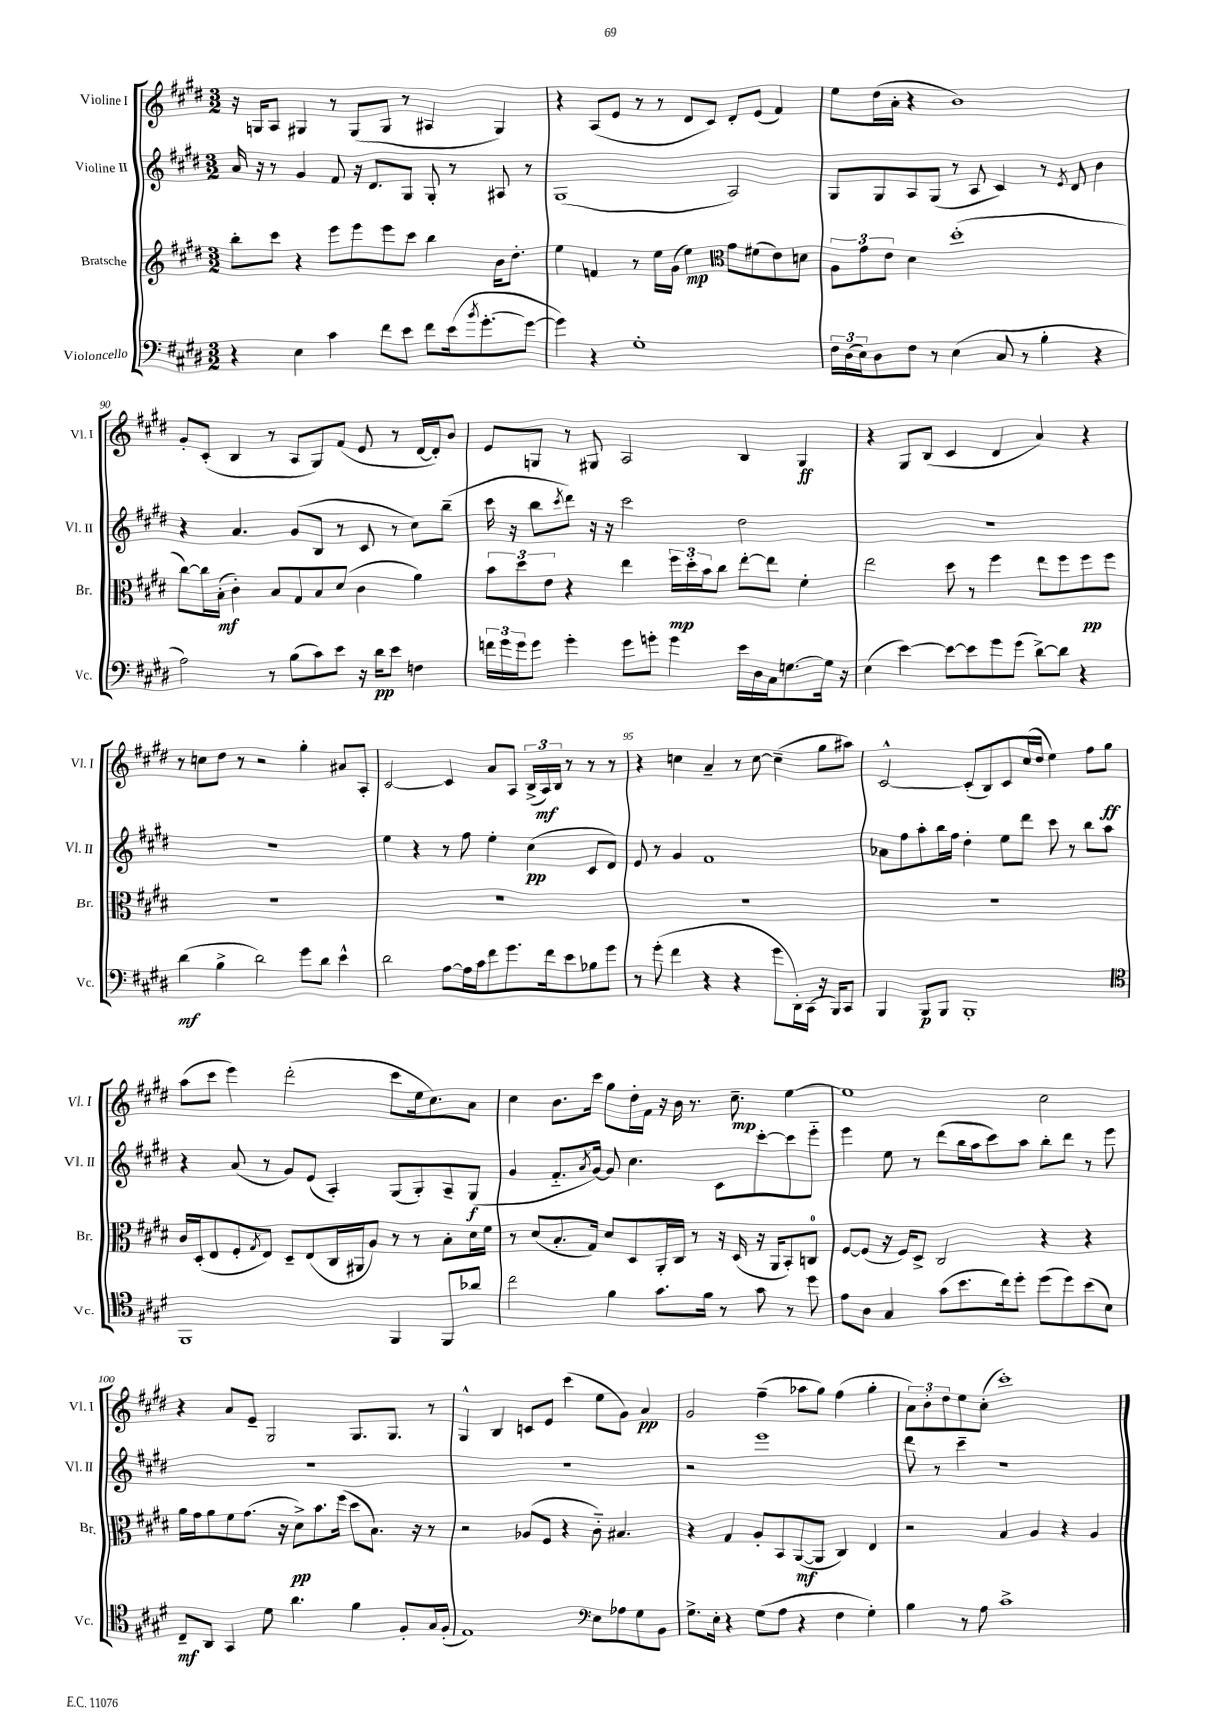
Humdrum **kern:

**kern	**kern	**kern	**kern
*staff4	*staff3	*staff2	*staff1
*clefF4	*clefG2	*clefG2	*clefG2
*k[f#c#g#d#]	*k[f#c#g#d#]	*k[f#c#g#d#]	*k[f#c#g#d#]
*M3/2	*M3/2	*M3/2	*M3/2
4r	8bb'\L	16a/	16r
.	.	16r	16G/LK
.	8ccc#\J	8r	8A/J
4E\	4r	4g#/	4G#/
4c#\	8eee\L	8f#/	8r
.	8eee\	16r	(8G#/L
.	.	8.d#/L	.
8f#\L	8eee\	.	8G#/J
8e\J	8ccc#\J	8G#/J	8r
8f#\L	4bb\	8G#'/	4A#/
(16e\k	.	8r	.
8qb/	.	.	.
[8.g#'\	.	.	.
.	16b\LK	8A#/	4G#/)
.	8.dd#'\J	.	.
8g#\_J	.	8r	.
=	=	=	=
4g#\])	4ee\	(1G#	4r
4r	4f/	.	(8A/L
.	.	.	8e/J
1G#'	8r	.	8r
.	16ee\LL	.	8r
.	(16g#\JJ	.	.
.	4ee\)	.	8d#/L
.	.	.	8c#/J)
*	*clefC3	*	*
.	8g#\L	2A/)	8d#'/L
.	(8f#\	.	(8e/J
.	8e\)	.	4f#/)
.	8d\J	.	.
=	=	=	=
24F#\LL	12A\L	8G#/L	8ee\L
(24D#\	.	.	.
24E\J)	12g#\	.	.
8D#\	.	8G#/	(16dd#\L
.	12e\J	.	.
.	.	.	16a'\JJ
8F#\J	4d#\	8A/	4r
8r	.	(8G#/J	.
(4E\	(1dd#'	8r	1b)
.	.	8A/	.
8C#/	.	4c#/)	.
8r	.	.	.
4B'\	.	8r	.
.	.	8qe/	.
.	.	8d#/	.
4r	.	4b\	.
=	=	=	=
2A\)	[8cc#\L)	4r	8g#'/L
.	16cc#\]L	.	(8c#'/J
.	(16B'\JJ	.	.
.	4c#'\)	4.a/	4B/
8r	8B/L	.	8r
(8B\L	8G#/	(8g#/L	8A/L
8c#\)	8B/	8B/J	8G#/)
8e\J	(8d#/J	8r	(8f#/J
16r	4c#\	8c#/	8e/
16d#\LK	.	.	.
8e\J	.	8r	8r
4F\	4a\)	8cc#\L)	[16d#/LL
.	.	.	16d#'/]J)
.	.	(8bb~\J	8b/J
=	=	=	=
24f\LL	12b\L	16ccc#\	8e/L
24g#\	.	.	.
.	.	16r	.
24g#\J	12dd#\	.	.
8g#\J	.	8bb\L	8G/J
.	12e\J	.	.
.	.	8qccc#/	.
4g#'\	4r	8ddd#\J)	8r
.	.	16r	8G#/
.	.	16r	.
8g#\L	4ee\	2ccc#\	2A/
8g'\J	.	.	.
4g\	24ff#\LL	.	.
.	24dd#'\	.	.
.	24b\J	.	.
.	8cc#\J	.	.
16e\LL	[8ee'\L	2dd#\	4B/
16D#\	.	.	.
16C#\J	8ee\]J	.	.
[8.G\	.	.	.
.	4f#'\	.	4G#/
16G\]Jk	.	.	.
16r	.	.	.
=	=	=	=
(4E\	2ee\	1.r	4r
[4e\)	.	.	8G#/L
.	.	.	(8B/J
8e\_L	8dd#\	.	4c#/
8e\]	8r	.	.
8g#\	4ff#\	.	4d#/
(8g#\J	.	.	.
[8d#^\L)	8ee\L	.	4a/)
8d#\]J	8ff#\	.	.
4r	8ff#\	.	4r
.	8ff#\J	.	.
=	=	=	=
(4d#\	1.r	1.r	8r
.	.	.	8cc\L
4B^\	.	.	8dd#\J
.	.	.	8r
2d#\)	.	.	2r
8g#\L	.	.	4gg#'\
8d#\J	.	.	.
4e^^\	.	.	8a#/L
.	.	.	8A'/J
=	=	=	=
2d#\	1.r	4ee\	[2c#/
.	.	4r	.
[8A\L	.	8r	4c#/]
16A\]L	.	8ff#\	.
16c#\J	.	.	.
8f#\	.	4ee'\	8a/L
8.g#\	.	.	8A/J
.	.	(4cc#\	(24B^/LL
.	.	.	24A/)
16f#\k	.	.	.
.	.	.	24B/JJ
8e\	.	.	8r
8B-\	.	8c#/L	8r
8g#\J	.	8d#/J)	8r
=	=	=	=
8r	1.r	8e/	4r
(8g#'\	.	8r	.
4f#\	.	4g#/	4cc\
4r	.	1f#	4a~/
4r	.	.	8r
.	.	.	[8cc\
8g#\L	.	.	(4cc~\]
16DD#'\L)	.	.	.
(16CC#\JJ	.	.	.
16r	.	.	8gg#\L
16BBB/LK)	.	.	.
8CC#/J	.	.	8aa#\J)
=	=	=	=
4BBB/	1.r	8a-\L	[2c#^^/
.	.	8ff#\	.
8BBB/L	.	8aa'\	.
8BBB/J	.	16bb\L	.
.	.	16ff#\JJ	.
1BBB'	.	4dd#'\	(8c#'/]L
.	.	.	8B/)
.	.	8ee\L	8c#/
.	.	8ddd#\J	(16cc#/L
.	.	.	16dd#/JJ
.	.	8ccc#\	4ee\)
.	.	8r	.
.	.	8bb\L	8ff#\L
.	.	8aa\J	8gg#\J
=	=	=	=
*clefC4	*	*	*
1FF#	16c#/LL	4r	(8aa\L
.	(16D#'/J	.	.
.	8E/	.	8ccc#\J
.	8F#'/	(8a/	4eee\)
.	8qG#/	.	.
.	8E/J)	8r	.
.	8D#~/L	8g#/L)	(2ddd#'\
.	(8E/	(8e/J	.
.	16C#/L	4A'/)	.
.	16AA#/J	.	.
.	8A/J)	.	.
4FF#/	8r	(8G#/L	8ccc#\L
.	8r	8G#'/)	16ee\k
.	.	.	8.cc#\)
8FF#/L	8B'\L	8A~/	.
8a-/J	16d#\L	(8G#/J	8a\J
.	16f#\JJ	.	.
=	=	=	=
2cc#\	8r	4g#/	4cc#\
.	(8d#/L	.	.
.	8.B'/	8.f#'~/L	8.b\L
.	.	8qa/	.
.	16G#/Jk)	[16g#/Jk)	16ccc#\Jk
4f#\	8d#/L	8g#/]	8gg#\L
.	8D#/	4.cc#\	16dd#'\L
.	.	.	16f#\JJ
8.g#\L	16AA'/L	.	16r
.	16C#/JJ	.	16b\
.	8r	.	8.r
16f#\Jk	.	.	.
8r	16r	8c#\L	.
.	(16D#/	.	8.cc#~\
8g#\	16r	[8ccc#'\	.
.	16AA/LK	.	.
8r	8BB'/)	8ccc#\]	[4ee\
8dd#\	8C/J	8eee'~\J	.
=	=	=	=
8e\L	[8F#/L	4eee\	1ee]
8A\J	(8F#/]J	.	.
4G#/	16r	8ee\	.
.	16F#/LK)	.	.
.	8D#^/J	8r	.
(8g#\L	2C#/	(8ddd#\L	.
8.b\	.	16bb\L	.
.	.	16aa\J	.
.	.	8ccc#\)	.
16cc#\k)	.	.	.
8dd#'\J	.	8aa\J	.
(8dd#\L	4r	8bb'\L	2cc#\
8dd#\)	.	8ddd#\J	.
(8b\	4r	8r	.
8B\J)	.	8eee\	.
=	=	=	=
8C#~/L	16a\LL	1.r	4r
.	16g#\J	.	.
8AA/J	8a\	.	.
4GG#/	8f#\	.	8a/L
.	(8.g#\J	.	8e~/J
8d#\	.	.	2G#/
.	16r	.	.
4.a\	8d#^\L)	.	.
.	8.b\	.	.
.	(16ff#\Jk	.	.
4f#\	8dd#\L	.	8.G#/L
.	8.B\J)	.	.
.	.	.	8.G#/J
8F#'/L	.	.	.
.	16r	.	.
16G#/L	8r	.	8r
(16F#'/JJ	.	.	.
=	=	=	=
1E)	2r	1.r	4G#^^/
.	.	.	4B/
.	(8A-/L	.	8c/L
.	8F#/J	.	8e/J
.	4r	.	(4ccc#\
*clefF4	*	*	*
8E\L	8c#'~\)	.	8ee\L
8A-\	4.B#/	.	8g#\J)
8G#\	.	.	4a/
8BB\J	.	.	.
=	=	=	=
8.G#^\L	4r	2r	2g#/
16E'\Jk	.	.	.
4r	4G#/	.	.
(8G#\L	8A'/L	1eee	(4ff#~\
8A\J	8BB/	.	.
4r	([8AA/	.	8aa-\L
.	8AA/]J	.	8gg#\J)
4F#\	4C#/)	.	(4ff#\
4G#'\)	4E/	.	4gg#'\
=	=	=	=
4B\	2r	8ddd#\	12a\L)
.	.	.	12b'\
.	.	8r	.
.	.	.	12dd#\
8r	.	4ccc#~\	8ee\
8A\	.	.	(8cc#'\J
1c#^	4B/	1r	1ccc#')
.	4A/	.	.
.	4r	.	.
.	4A/	.	.
==	==	==	==
*-	*-	*-	*-
